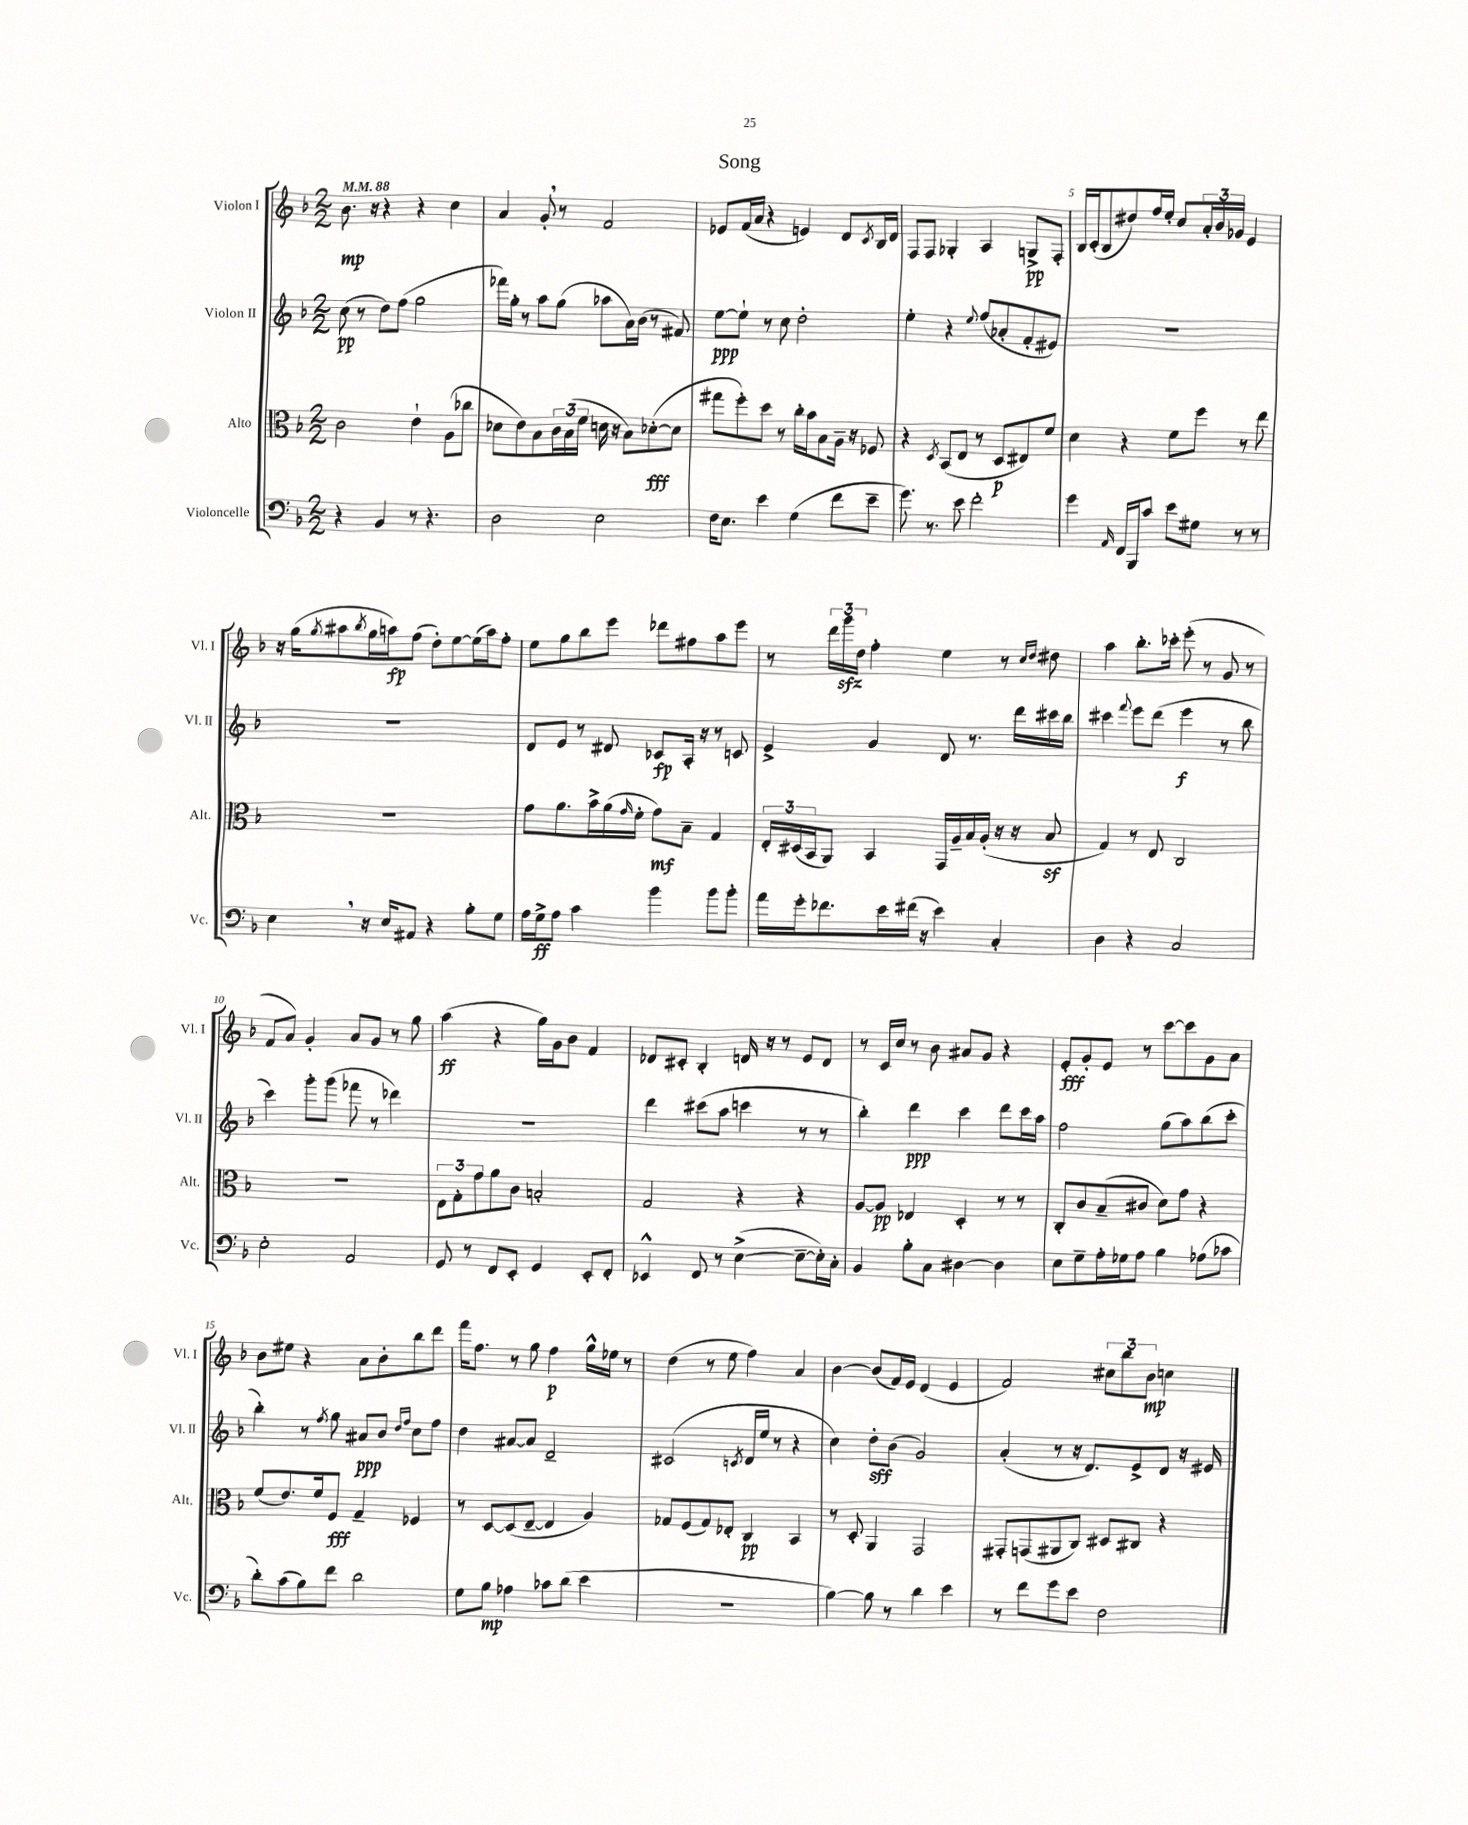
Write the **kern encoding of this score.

**kern	**kern	**kern	**kern
*staff4	*staff3	*staff2	*staff1
*clefF4	*clefC3	*clefG2	*clefG2
*k[b-]	*k[b-]	*k[b-]	*k[b-]
*M2/2	*M2/2	*M2/2	*M2/2
*MM88	*MM88	*MM88	*MM88
4r	2c	(8cc	8.b-
.	.	8r	.
.	.	.	16r
4BB-	.	8dd)	4r
.	.	(8ff	.
8r	4e`	2gg	4r
4.r	.	.	.
.	(8A	.	4cc
.	8cc-	.	.
=	=	=	=
2D	8d-	16fff-)	4a
.	.	16gg'	.
.	8e)	8r	.
.	8B-	8aa	8g'
.	24c	(8gg	8r
.	(24B-	.	.
.	24f	.	.
2E	16d	8aa-	2f
.	16r	.	.
.	8B-)	16a)	.
.	.	(16b-	.
.	([8d-'	8r	.
.	8d-]	8f#)	.
=	=	=	=
16F	8gg#	[8ee	8e-
8.E	.	.	.
.	8ff')	8ee`]	(16f
.	.	.	16a
4e	8dd	8r	4r
.	8r	8cc	.
(4G	16cc'	2dd'	4e)
.	16b-	.	.
.	8B-	.	.
8f	16A~	.	8d
.	16r	.	.
.	.	.	8qc
8e~	8F-	.	16B-
.	.	.	16d
=	=	=	=
8.g)	4r	4ee'	8F
.	.	.	8F
8.r	.	.	.
.	8qD	.	.
.	(8BB-	4r	4G-'
8e	8E	.	.
.	.	8qqee	.
2f'	8r	(8ff	4A
.	8D	8a-'	.
.	8E#)	8f'	8G^
.	8f	8e#)	8F'
=	=	=	=
4g	4d	1r	16B-
.	.	.	(16c'
.	.	.	8B-
16qqAA	.	.	.
16FF	4r	.	8dd#)
16BBB-	.	.	.
8c	.	.	16ff
.	.	.	16ee'
8e	8f	.	8cc
8G#	8ff	.	24a'
.	.	.	24b-
.	.	.	24g-
8r	8r	.	4e
8r	8ee	.	.
=	=	=	=
4E	1r	1r	16r
.	.	.	(16gg
.	.	.	8qgg
.	.	.	8aa#
.	.	.	8qbb-
16r	.	.	16gg
16E	.	.	16aa)
8AA#	.	.	(8ff
4r	.	.	8dd')
.	.	.	[8ee
8B-'	.	.	(16ee]
.	.	.	16aa)
8G	.	.	8ff'
=	=	=	=
16A	8g	8d	8ee
16G^	.	.	.
8A	8.a	8e	8gg
4c	.	8r	8bb-
.	16b-^	.	.
.	(16a	8d#	8eee
.	16qqg	.	.
.	16f'	.	.
4b-	8g)	8c-	8ddd-
.	8B-~	16A'	8ff#
.	.	16r	.
8b-	4G	8r	8aa
8b-'	.	8c	8eee
=	=	=	=
16a	24E'	4e^	8r
.	(24D#	.	.
16g'	.	.	.
.	24BB-	.	.
8.f-	8AA)	.	24ddd
.	.	.	24ggg
.	.	.	24dd
.	4BB-	4g	4ff'
16e	.	.	.
(16f#	.	.	.
16r	.	.	.
4e)	16GG	8d	4ee
.	16A~	.	.
.	16B-	8.r	.
.	(16A'	.	.
4C'	16r	.	8r
.	16r	16ddd	.
.	.	.	16qqcc
.	.	.	16qqdd
.	8B-	16ccc#	8dd#
.	.	16bb-	.
=	=	=	=
4D	4G)	4ccc#	4aa
.	.	8qqfff	.
4r	8r	8eee	8.bb-'
.	8E	(8ddd	.
.	.	.	16ccc-'
2C	2C	4eee	(8eee'
.	.	.	8r
.	.	8r	8g
.	.	8bb-	8r
=	=	=	=
2E'	1r	4ccc)	8f
.	.	.	8a)
.	.	8ggg'	4g'
.	.	(8ggg	.
2AA	.	8fff-	8a
.	.	8r	8g
.	.	4ddd-)	8r
.	.	.	8gg
=	=	=	=
8GG	12E	1r	(4aa
.	12G'	.	.
8r	.	.	.
.	12g	.	.
8FF	8a	.	4r
8EE'	8c	.	.
4GG	2B'	.	16gg)
.	.	.	16g
.	.	.	8b-
8EE'	.	.	4f
8FF'	.	.	.
=	=	=	=
4EE-^^	2G	4ddd	8d-
.	.	.	8c#'
8FF	.	(8ccc#	4B-'
8r	.	8aa	.
([4E^	4r	4ccc	16d
.	.	.	16r
.	.	.	8r
8E~_	4r	8r	8e
16E'])	.	8r	8d
16C'	.	.	.
=	=	=	=
4BB-	[8A	4bb-')	8r
.	8A]	.	16c
.	.	.	16cc
8B-'	4E-	4ddd	8r
8C	.	.	8b-
[4D#	4D'	4ccc	8a#
.	.	.	8g
4D#]	8r	8ddd	4r
.	8r	16ccc	.
.	.	16aa	.
=	=	=	=
8E	8C'	2ff	8e'
8G~	8c	.	8g'
16A'	(8B-~	.	8e
16G-	.	.	.
8A	8c#	.	8r
4B-	8d)	(8gg	[8ccc
.	8g	8aa)	8ccc]
(8A-	4r	(8bb-	8g
8c-	.	8ccc'	8a
=	=	=	=
8d')	(8f	4bb-')	8b-
(8c	8.e)	.	8ee#
8B-)	.	8r	4r
.	16f	.	.
.	.	8qff	.
8f	8F	8gg	.
2d	4G~	8a#	8a
.	.	8b-	8b-'
.	.	16qqdd	.
.	.	16qqff	.
.	4F-	8cc	8bb-
.	.	8ff	8ddd
=	=	=	=
8G	8r	4dd	16fff
.	.	.	8.ff
8B-	[8D	.	.
4A-	(8D]	[8a#	8r
.	[8E~	8a#]	8gg
8c-	4E]	2d~	4ff
(8d	.	.	.
4e	4A)	.	16gg^^
.	.	.	16ee-
.	.	.	8r
=	=	=	=
1r	8G-	(2c#	(4dd
.	(8F	.	.
.	8G-)	.	8r
.	8E-'	.	8ee
.	.	8qc	.
.	4C	16d	4ff)
.	.	16ee	.
.	.	8r	.
.	4BB-	4r	4a
=	=	=	=
[4B-)	8r	4cc)	[4b-
.	8D'	.	.
8B-]	4AA	8dd'	(8b-]
8r	.	(8b-	16f)
.	.	.	16e
4d	2GG	2g)	(4d
4e	.	.	4e
=	=	=	=
8r	8GG#'	(4a'	2f)
8f	(8GG	.	.
8g	8AA#	8r	.
8e	8C)	16r	.
.	.	8.d)	.
2F	8D#	.	12cc#
.	.	.	12bb-
.	8C#	8e^	.
.	.	.	12b-
.	4r	8d	4cc
.	.	16r	.
.	.	16e#	.
==	==	==	==
*-	*-	*-	*-
